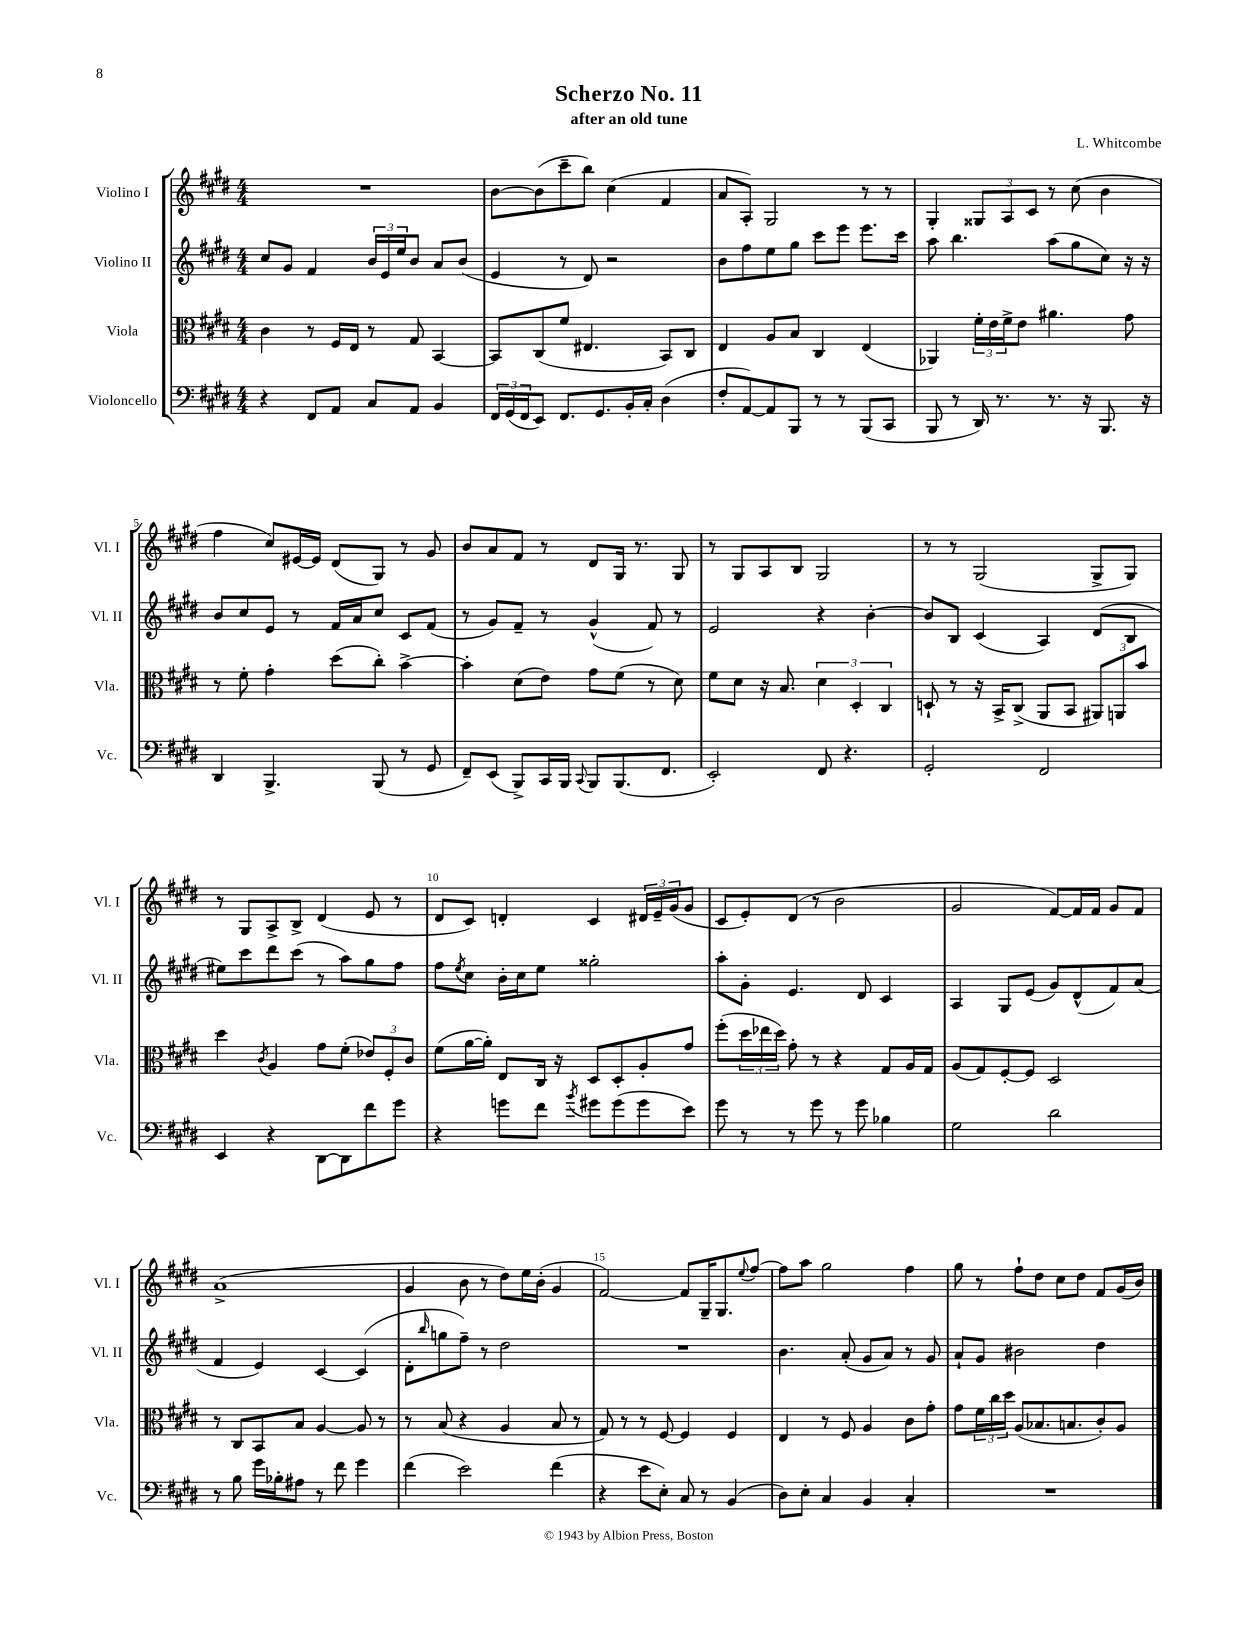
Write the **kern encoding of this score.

**kern	**kern	**kern	**kern
*part4	*part3	*part2	*part1
*staff4	*staff3	*staff2	*staff1
*I"Violoncello	*I"Viola	*I"Violino II	*I"Violino I
*I'Vc.	*I'Vla.	*I'Vl. II	*I'Vl. I
*clefF4	*clefC3	*clefG2	*clefG2
*k[f#c#g#d#]	*k[f#c#g#d#]	*k[f#c#g#d#]	*k[f#c#g#d#]
*M4/4	*M4/4	*M4/4	*M4/4
=1	=1	=1	=1
4r	4c#\	8cc#/L	1r
.	.	8g#/J	.
8FF#/L	8r	4f#/	.
8AA/J	16F#/LL	.	.
.	16E/JJ	.	.
8C#/L	8r	24b/LL	.
.	.	24e/	.
.	.	24ee/J	.
8AA/J	8G#/	8b/J	.
4BB/	[4BB/	8a/L	.
.	.	(8b/J	.
=2	=2	=2	=2
24FF#/LL	8BB/L]	4e/	[8b\L
(24GG#/	.	.	.
24FF#/J	.	.	.
8EE/J)	(8C#/	.	(8b\]
8.FF#/L	8f#/J	8r	8ccc#~\
.	4.E#X/	8d#/)	8bb\J)
8.GG#/	.	.	.
.	.	2r	(4cc#\
16BB'/L	.	.	.
16C#'/JJ	.	.	.
(4D#\	8BB/L)	.	4f#/
.	8C#/J	.	.
=3	=3	=3	=3
8F#'/L	4E/	8b\L	8a/L
[8AA/)	.	8ff#\	8A'/J)
8AA/]	8A/L	8ee\	2G#/
8BBB/J	8B/J	8gg#\J	.
8r	4C#/	8ccc#\L	.
8r	.	8eee\J	.
(8BBB/L	(4E/	8.eee\L	8r
8CC#/J	.	.	8r
.	.	16ccc#\Jk	.
=4	=4	=4	=4
8BBB/	4AA-X/)	8aa\	4G#'/
8r	.	4.bb\	.
16DD#/)	24f#'\LL	.	12G##X/L
.	24e\	.	.
8.r	.	.	.
.	24f#^\J	.	12A/
.	8e\J	.	.
.	.	.	12c#/J
8.r	4.a#X\	(8aa\L	8r
.	.	8gg#\	(8cc#\
16r	.	.	.
8.BBB/	.	8cc#\J)	4b\
.	8g#\	16r	.
16r	.	16r	.
!!LO:LB:g=z
=5	=5	=5	=5
4DD#/	8r	8b/L	4ff#\
.	8f#'\	8cc#/	.
4.BBB^/	4g#'\	8e/J	8cc#/L)
.	.	8r	[16e#X/L
.	.	.	16e#/JJ]
.	(8dd#\L	16f#/LL	(8d#/L
.	.	16a/J	.
(8BBB/	8cc#'\J)	8cc#/J	8G#/J)
8r	[4b^\	8c#/L	8r
8GG#/	.	(8f#/J	8g#/
=6	=6	=6	=6
8FF#~/L)	4b'\]	8r	8b/L
(8EE/J	.	8g#/L)	8a/
8BBB^/L)	(8d#\L	8f#~/J	8f#/J
16CC#/L	8e\J)	8r	8r
16BBB/JJ	.	.	.
8qqCC#/	.	.	.
8BBB/L	8g#\L	(4g#^^/	8d#/L
(8.BBB/	(8f#\J	.	16G#/Jk
.	.	.	8.r
.	8r	8f#/)	.
8.FF#/J	.	.	.
.	8d#\)	8r	8G#/
=7	=7	=7	=7
2EE'/)	8f#\L	2e/	8r
.	8d#\J	.	8G#/L
.	16r	.	8A/
.	8.B/	.	.
.	.	.	8B/J
8FF#/	6d#\	4r	2G#/
4.r	.	.	.
.	6D#'/	.	.
.	.	[4b'\	.
.	6C#/	.	.
=8	=8	=8	=8
2GG#'/	8Dn`/	8b/L]	8r
.	8r	8B/J	8r
.	16r	(4c#/	(2G#/
.	16BB^/KL	.	.
.	(8C#^/J	.	.
2FF#/	8AA/L	4A/)	.
.	8BB/J	.	.
.	12AA#X/L)	(8d#/L	8G#^/L
.	12AAn/	.	.
.	.	8B/J	8G#/J)
.	12b/J	.	.
!!LO:LB:g=z
=9	=9	=9	=9
4EE/	4dd#\	8ee#X\L)	8r
.	.	8ccc#\	8G#/L
.	8qc#/	.	.
4r	4A/	8ddd#\	8A^/
.	.	(8ccc#\J	8B^/J
[8DD#\L	8g#\L	8r	(4d#/
8DD#\]	(8f#'\J	8aa\L)	.
8f#\	12e-X/L)	8gg#\	8e/
.	12F#'/	.	.
8g#\J	.	8ff#\J	8r
.	12c#/J	.	.
=10	=10	=10	=10
4r	(8f#\L	8ff#\L	8d#/L
.	.	8qee/	.
.	[16a\L	8cc#\J	8c#/J)
.	16a'\JJ])	.	.
8gn\L	8E/L	16b'\LL	4dn'/
.	.	16cc#\J	.
8f#\J	16C#/Jk	8ee\J	.
.	16r	.	.
8qb/	.	.	.
8g#X\L	8D#/L	2gg##X'\	4c#/
(8g#\	8D#'/	.	.
8g#\	8A'/	.	24d#X/LL
.	.	.	24e~/
.	.	.	(24g#/J
8e\J)	8g#/J	.	8g#/J
=11	=11	=11	=11
8g#\	(8ff#'\L	8aa'\L	8c#/L
8r	24dd#\L	8g#'\J	8e'/)
.	24ee-X\	.	.
.	24dd#\JJ)	.	.
8r	8g#'\	4.e/	(8d#/J
8g#\	8r	.	8r
8r	4r	.	2b\
8g#\	.	8d#/	.
4B-X\	8G#/L	4c#/	.
.	16A/L	.	.
.	16G#/JJ	.	.
=12	=12	=12	=12
2G#\	(8A/L	4A/	2g#/
.	8G#/)	.	.
.	[8F#'/	8G#/L	.
.	8F#/J]	(8e/J	.
2d#\	2D#/	8g#/L)	[8f#/L)
.	.	(8d#^^/	16f#/L]
.	.	.	16f#/JJ
.	.	8f#/)	8g#/L
.	.	(8a/J	8f#/J
!!LO:LB:g=z
=13	=13	=13	=13
8r	8r	4f#/	(1a^
8B\	8C#/L	.	.
16g#\LL	8BB/	4e/)	.
16B-X'\J	.	.	.
8A#X\J	8B/J	.	.
8r	[4A/	[4c#/	.
8f#\	.	.	.
4g#\	8A/]	(4c#/]	.
.	8r	.	.
=14	=14	=14	=14
(4f#\	8r	8d#'\L	4g#/
.	.	16qqbb/	.
.	(8B/	8ggn\	.
2e\)	4r	8ff#~\J)	8b\
.	.	8r	8r
.	4A/	2dd#\	8dd#\L)
.	.	.	16ee\L
.	.	.	(16b'\JJ
(4f#\	8B/	.	4g#/
.	8r	.	.
=15	=15	=15	=15
4r	8G#/)	1r	[2f#/)
.	8r	.	.
8e\L	8r	.	.
8E'\J)	[8F#/	.	.
8C#/	4F#/]	.	8f#/L]
8r	.	.	16G#~/K
.	.	.	8.G#/
(4BB/	4F#/	.	.
.	.	.	8qqee/
.	.	.	[8ff#/J
=16	=16	=16	=16
8D#\L)	4E/	4.b\	8ff#\L]
8E'\J	.	.	8aa\J
4C#/	8r	.	2gg#\
.	8F#/	(8a'/	.
4BB/	4A/	8g#/L	.
.	.	8a/J)	.
4C#'/	8c#\L	8r	4ff#\
.	8g#'\J	8g#/	.
=17	=17	=17	=17
1r	8g#\L	8a`/L	8gg#\
.	24f#\L	8g#/J	8r
.	24cc#\	.	.
.	24dd#\JJ	.	.
.	(8A/L	2b#X\	8ff#`\L
.	8.B-X/	.	8dd#\J
.	.	.	8cc#\L
.	8.Bn/	.	.
.	.	.	8dd#\J
.	8c#'/)	4dd#\	8f#/L
.	8A/J	.	(16g#/L
.	.	.	16b/JJ)
==	==	==	==
*-	*-	*-	*-
